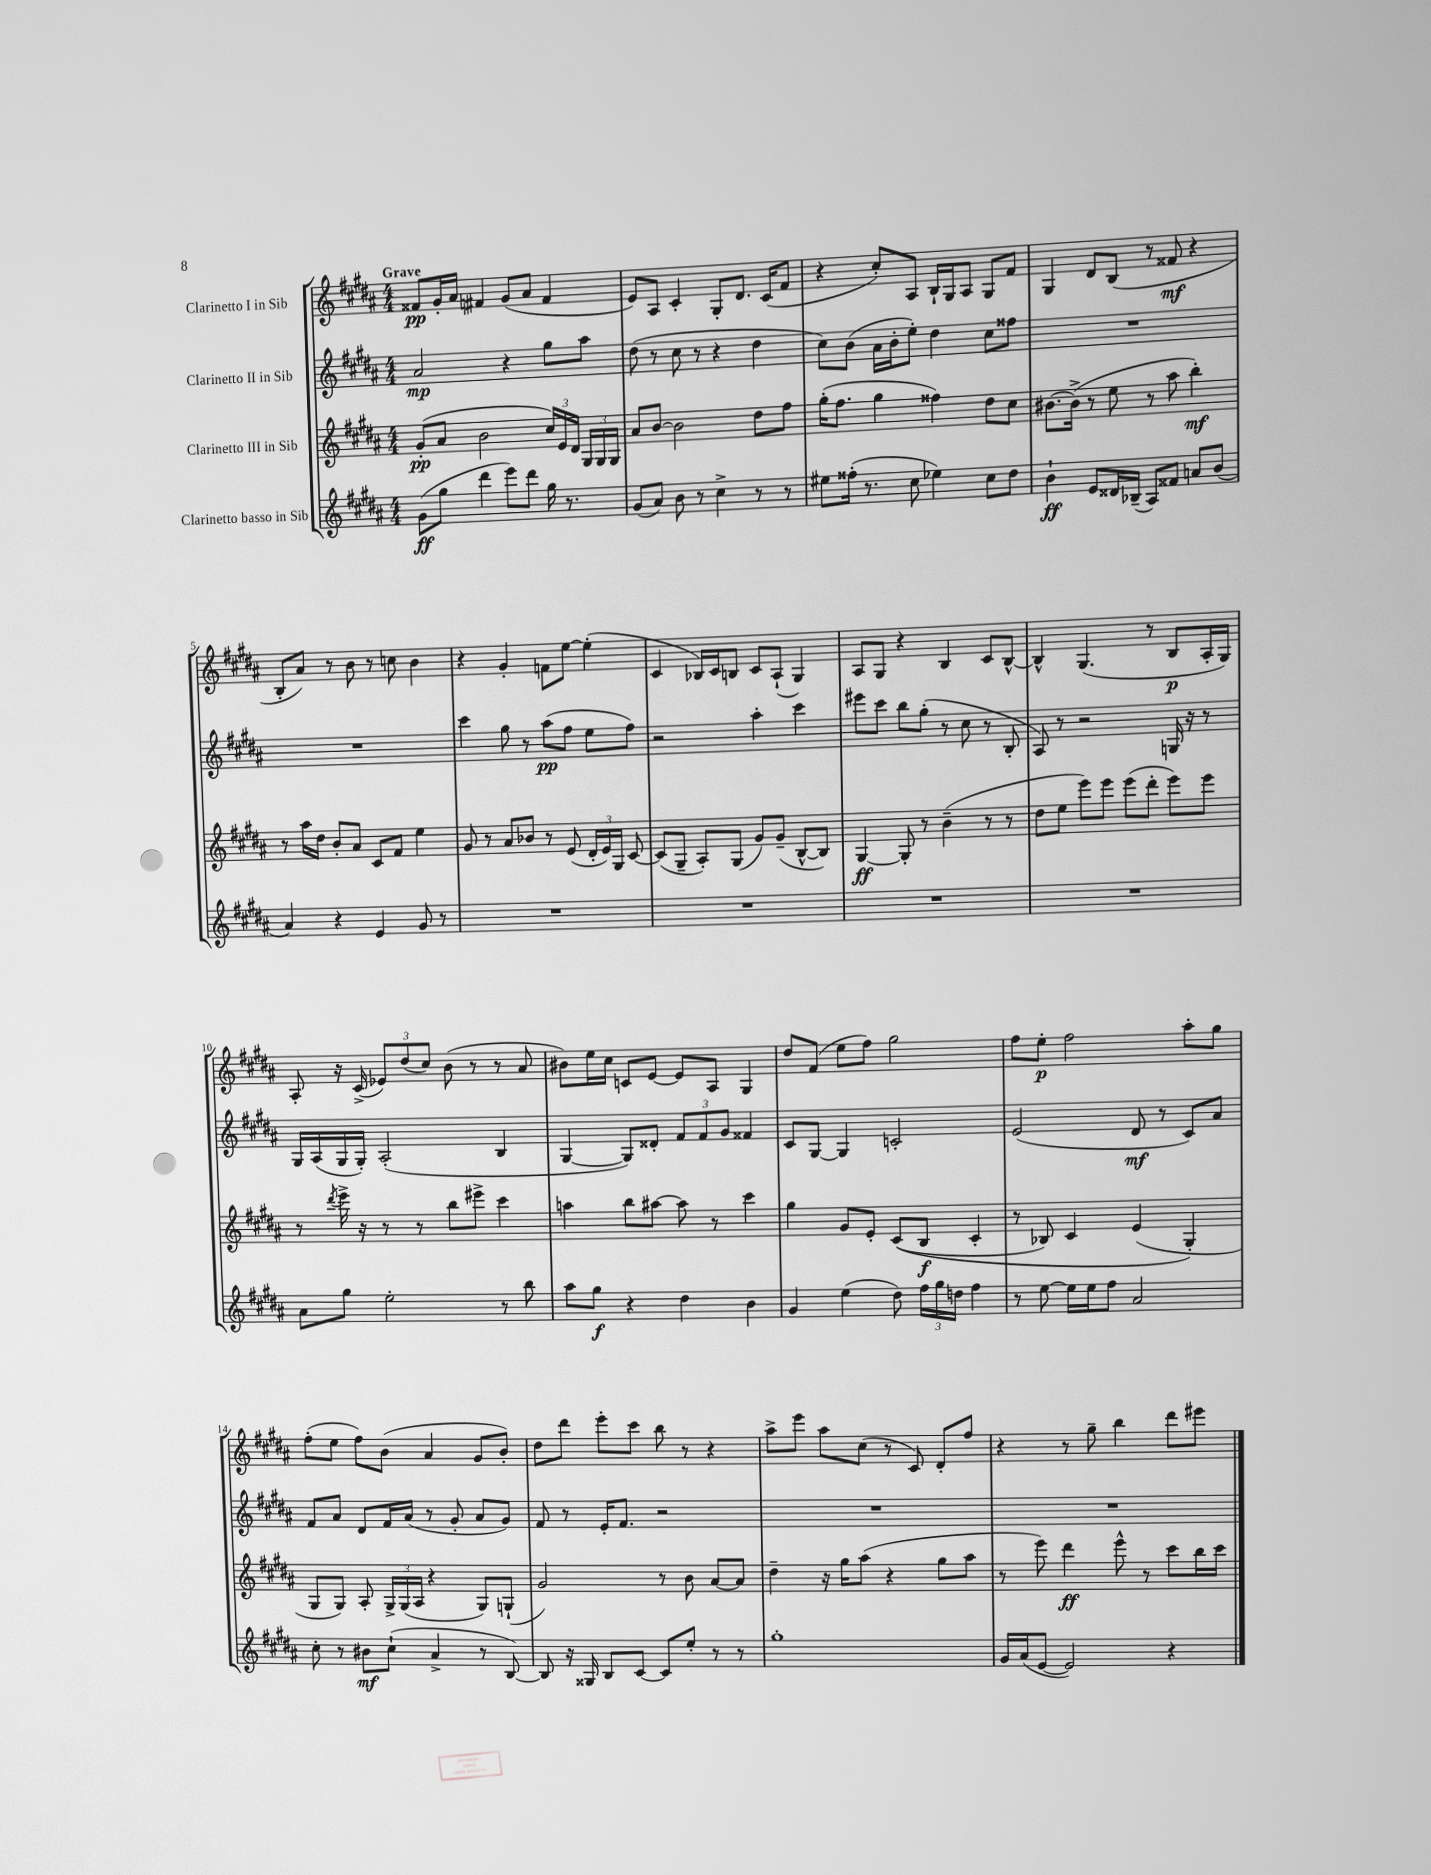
<<
\new StaffGroup <<
\new Staff = "s0" \with { instrumentName = "Clarinetto I in Sib" } {
    \clef treble \key b \major \numericTimeSignature \time 4/4 \tempo "Grave"
    \autoBeamOff fisis'8[\pp gis'16-. ais'16] fis'4 gis'8[( ais'8] fis'4 |
    e'8[) ais8] cis'4-. gis8[-. dis'8.] cis'16[( fis'8] |
    r4 cis''8[-.) ais8] b16[-! gis16 ais8] gis8[ fis'8] |
    gis4 dis'8[ b8]( r8 fisis'8\mf r4 |
    b8[-. ais'8]) r8 b'8 r8 c''8 b'4 |
    r4 gis'4-. f'8[ e''8]~ e''4-.( |
    cis'4 bes16[) cis'16 b8] cis'8[ ais8]-!( gis4) |
    ais8[ gis8] r4 b4 cis'8[ b8]~-^ |
    b4-^ gis4.( r8 b8[\p ais16-. gis16]) |
    ais8-. r16 cis'16->( \tuplet 3/2 { ees'8[) dis''8( cis''8]) } b'8( r8 r8 ais'8 |
    bis'8[) e''16 cis''16] c'8[ e'8]~ e'8[ ais8] gis4 |
    dis''8[ fis'8]( e''8[ fis''8]) gis''2 |
    fis''8[ e''8]-.\p fis''2 ais''8[-. gis''8] |
    fis''8[-.( e''8] fis''8[) b'8]( ais'4 gis'8[ b'8]-.) |
    dis''8[ dis'''8] e'''8[-. cis'''8] b''8 r8 r4 |
    ais''8[-> e'''8] ais''8[ cis''8]( r8 cis'8) dis'8[-. fis''8] |
    r4 r8 gis''8-- b''4 dis'''8[ eis'''8] \bar "|." |
}
\new Staff = "s1" \with { instrumentName = "Clarinetto II in Sib" } {
    \clef treble \key b \major \numericTimeSignature \time 4/4
    \autoBeamOff ais'2\mp r4 gis''8[ ais''8] |
    dis''8( r8 cis''8 r8 r4 dis''4 |
    cis''8[) b'8]( ais'16[ b'16-. e''8]-.) dis''4 cis''8[ fisis''8] |
    R1 |
    R1 |
    cis'''4 gis''8 r8 ais''8[\pp( fis''8] e''8[ fis''8]) |
    r2 ais''4-. cis'''4 |
    eis'''8[ cis'''8] b''8[ gis''8]-.( r8 cis''8 r8 b8-. |
    ais8) r8 r2 g16 r16 r8 |
    gis16[ ais16( gis16 gis16]-.) ais2-.( b4 |
    gis4~ gis8[) disis'8]-. \tuplet 3/2 { fis'8[ fis'8 gis'8] } fisis'4 |
    cis'8[ gis8]~ gis4 c'2-. |
    e'2( dis'8\mf r8 cis'8[) ais'8] |
    fis'8[ ais'8] dis'8[ fis'16 ais'16]( r8 gis'8-. ais'8[ gis'8]) |
    fis'8 r8 e'16[-. fis'8.] r2 |
    R1 |
    R1 \bar "|." |
}
\new Staff = "s2" \with { instrumentName = "Clarinetto III in Sib" } {
    \clef treble \key b \major \numericTimeSignature \time 4/4
    \autoBeamOff gis'8[-.\pp( ais'8] b'2 \tuplet 3/2 { cis''16[) e'16 dis'16] } \tuplet 3/2 { gis16[ gis16 gis16] } |
    ais'8[ b'8]~ b'2 dis''8[ fis''8] |
    gis''16[-.( fis''8.] gis''4 fisis''4) dis''8[ cis''8] |
    bis'8.[~ bis'16]->( r8 e''8 r8 ais''8 b''4-.\mf) |
    r8 ais''16[ dis''16] b'8[-. ais'8] cis'8[ fis'8] e''4 |
    gis'8 r8 ais'8[ bes'8] r8 e'8( \tuplet 3/2 { dis'16[-. e'16) gis16] } cis'8~ |
    cis'8[( gis8]-- ais8[-.) gis8]( gis'8[) gis'8]--( b8[~-^ b8]) |
    gis4~\ff gis8-. r8 b'4--( r8 r8 |
    dis''8[ e''8] e'''8[) e'''8] e'''8[( dis'''8]-. e'''8[) e'''8] |
    r8 \acciaccatura { dis'''8 } e'''16-> r16 r8 r8 b''8[ eis'''8]-> cis'''4 |
    a''4 b''8[ ais''8]~ ais''8 r8 cis'''4 |
    gis''4 gis'8[ e'8]-. cis'8[(\( b8]\f cis'4-. |
    r8 bes8) cis'4 e'4( gis4-.\) |
    gis8[ gis8]) ais8-. \tuplet 3/2 { gis16[-> gis16( ais16] } r4 gis8[) g8]-!( |
    gis'2) r8 b'8 ais'8[~ ais'8] |
    dis''4-- r16 gis''16[ ais''8]( r4 gis''8[ ais''8] |
    r8 e'''8) dis'''4\ff e'''8-^ r8 cis'''8[ b''16 cis'''16] \bar "|." |
}
\new Staff = "s3" \with { instrumentName = "Clarinetto basso in Sib" } {
    \clef treble \key b \major \numericTimeSignature \time 4/4
    \autoBeamOff gis'8[\ff( gis''8] dis'''4 e'''8[) dis'''8] gis''16 r8. |
    gis'8[( ais'8]) b'8 r8 cis''4-> r8 r8 |
    eis''8[ fisis''16]-.( r8. cis''8 ees''4) cis''8[ dis''8] |
    b'4-!\ff e'8[ disis'16 bes16]--( ais8[) fisis'8] a'8[ b'8]( |
    ais'4) r4 e'4 gis'8 r8 |
    R1 |
    R1 |
    R1 |
    R1 |
    ais'8[ gis''8] e''2-. r8 b''8 |
    ais''8[ gis''8]\f r4 dis''4 b'4 |
    gis'4 e''4( dis''8) \tuplet 3/2 { fis''16[ gis''16 d''16] } fis''4 |
    r8 e''8~ e''16[ e''16 fis''8] ais'2 |
    cis''8-. r8 bis'8[\mf cis''8]-!( ais'4-> r8 b8~) |
    b8 r16 gisis16 b8[ cis'8]~ cis'8[ e''8]-. r8 r8 |
    gis''1-. |
    gis'16[ ais'16( e'8]~ e'2) r4 \bar "|." |
}
>>
>>
